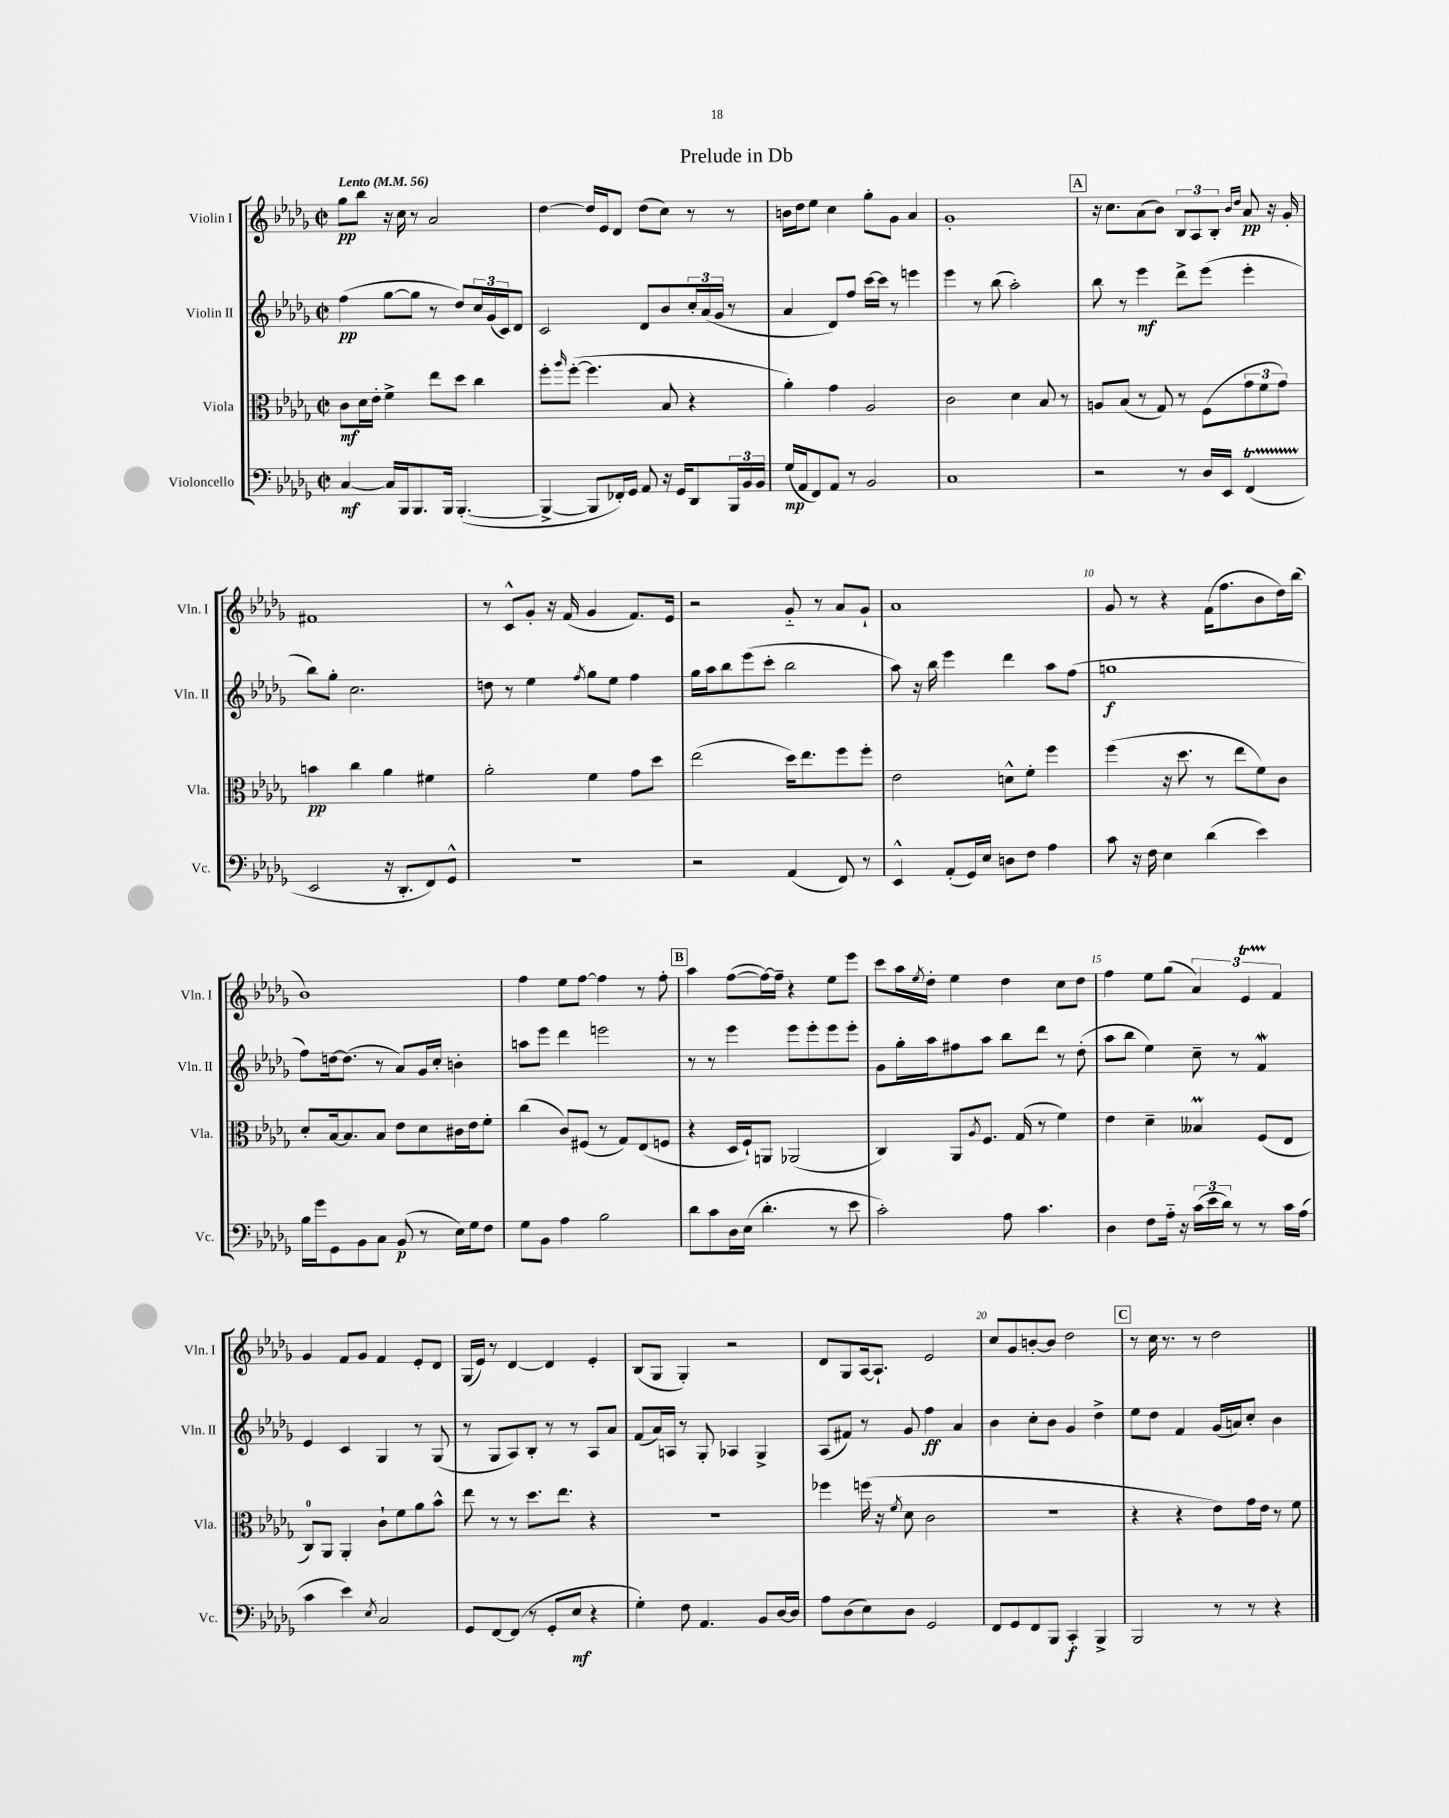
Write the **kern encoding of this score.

**kern	**dynam	**kern	**dynam	**kern	**dynam	**kern	**dynam
*part4	*part4	*part3	*part3	*part2	*part2	*part1	*part1
*staff4	*staff4	*staff3	*staff3	*staff2	*staff2	*staff1	*staff1
*I"Violoncello	*	*I"Viola	*	*I"Violin II	*	*I"Violin I	*
*I'Vc.	*	*I'Vla.	*	*I'Vln. II	*	*I'Vln. I	*
*clefF4	*	*clefC3	*	*clefG2	*	*clefG2	*
*k[b-e-a-d-g-]	*	*k[b-e-a-d-g-]	*	*k[b-e-a-d-g-]	*	*k[b-e-a-d-g-]	*
*M2/2	*	*M2/2	*	*M2/2	*	*M2/2	*
*met(c|)	*	*met(c|)	*	*met(c|)	*	*met(c|)	*
*MM56	*	*MM56	*	*MM56	*	*MM56	*
=1	=1	=1	=1	=1	=1	=1	=1
!	!	!	!	!	!	!LO:TX:a:B:t=Lento	!
[4C/	mf	8c\L	mf	(4ff\	pp	8gg-\L	pp
.	.	16d-\L	.	.	.	8bb-\J	.
.	.	16e-'\JJ	.	.	.	.	.
16C/LL]	.	4f^\	.	[8gg-\L	.	16r	.
16BBB-/J	.	.	.	.	.	16cc\	.
8.BBB-/	.	.	.	8gg-\J]	.	8r	.
.	.	8ee-\L	.	8r	.	2a-/	.
16BBB-/Jk	.	.	.	.	.	.	.
([4.BBB-'/	.	8dd-\J	.	8dd-/L)	.	.	.
.	.	4cc\	.	24cc/L	.	.	.
.	.	.	.	(24g-/	.	.	.
.	.	.	.	24c/J)	.	.	.
.	.	.	.	8d-/J	.	.	.
=2	=2	=2	=2	=2	=2	=2	=2
4BBB-^/_	.	8ff'\L	.	2c/	.	[4dd-\	.
.	.	16qqaa-/	.	.	.	.	.
.	.	([8ff'\J	.	.	.	.	.
8BBB-/L]	.	4.ff\]	.	.	.	16dd-/LL]	.
.	.	.	.	.	.	16e-/J	.
16FF-X'/L)	.	.	.	.	.	8d-/J	.
16GG-/JJ	.	.	.	.	.	.	.
8AA-/	.	.	.	8d-/L	.	(8dd-\L	.
16r	.	8B-/	.	8b-/	.	8cc\J)	.
16GG-/KL	.	.	.	.	.	.	.
8DD-/	.	4r	.	24cc'/L	.	8r	.
.	.	.	.	(24a-/	.	.	.
.	.	.	.	24g-/JJ	.	.	.
24BBB-/L	.	.	.	8r	.	8r	.
24BB-/	.	.	.	.	.	.	.
24BB-/JJ	.	.	.	.	.	.	.
=3	=3	=3	=3	=3	=3	=3	=3
(16G-/LL	mp	4a-'\)	.	4a-/	.	16bn\LL	.
16AA-/J	.	.	.	.	.	16dd-\J	.
8FF/)	.	.	.	.	.	8ee-\J	.
8AA-/J	.	4g-\	.	8d-/L)	.	4cc\	.
8r	.	.	.	8ff/J	.	.	.
2BB-/	.	2A-/	.	[16ccc\LL	.	8gg-'\L	.
.	.	.	.	16ccc\JJ]	.	.	.
.	.	.	.	8r	.	8g-\J	.
.	.	.	.	4eeen\	.	4a-/	.
=4	=4	=4	=4	=4	=4	=4	=4
1C	.	2c\	.	4eee-\	.	1g-'	.
.	.	.	.	8r	.	.	.
.	.	.	.	(8bb-\	.	.	.
.	.	4d-\	.	2aa-'\)	.	.	.
.	.	8B-/	.	.	.	.	.
.	.	8r	.	.	.	.	.
!!LO:REH:place=s1:t=A
=5	=5	=5	=5	=5	=5	=5	=5
2r	.	8An/L	.	8bb-\	.	16r	.
.	.	.	.	.	.	8.cc\L	.
.	.	(8B-/J	.	8r	.	.	.
.	.	8r	.	4eee-\	mf	(8a-\	.
.	.	8G-/)	.	.	.	8b-\J)	.
8r	.	8r	.	8ddd-^\L	.	12B-/L	.
.	.	.	.	.	.	12A-/	.
16D-/LL	.	(8F\L	.	(8eee-\J	.	.	.
.	.	.	.	.	.	12B-'/J	.
16EE-/JJ	.	.	.	.	.	.	.
.	.	.	.	.	.	16qqb-/LL	.
.	.	.	.	.	.	16qqdd-/JJ	.
(4FFt/	.	12g-\	.	4eee-'\	.	8a-/	pp
.	.	12f\	.	.	.	.	.
.	.	.	.	.	.	16r	.
.	.	12g-\J)	.	.	.	.	.
.	.	.	.	.	.	16g-'/	.
!!LO:LB:g=z
=6	=6	=6	=6	=6	=6	=6	=6
2EE-/	.	4bn\	pp	8bb-\L)	.	1f#X	.
.	.	.	.	8gg-'\J	.	.	.
.	.	4cc\	.	2.cc\	.	.	.
16r	.	4a-\	.	.	.	.	.
8.DD-'/L	.	.	.	.	.	.	.
8FF/)	.	4f#X\	.	.	.	.	.
8GG-^^/J	.	.	.	.	.	.	.
=7	=7	=7	=7	=7	=7	=7	=7
1r	.	2a-'\	.	8ddn\	.	8r	.
.	.	.	.	8r	.	8c^^/L	.
.	.	.	.	4ee-\	.	8g-'/J	.
.	.	.	.	.	.	16r	.
.	.	.	.	.	.	(16f/	.
.	.	.	.	8qff/	.	.	.
.	.	4f\	.	8gg-\L	.	4g-/	.
.	.	.	.	8ee-\J	.	.	.
.	.	8g-\L	.	4ff\	.	8.f/L)	.
.	.	8dd-\J	.	.	.	.	.
.	.	.	.	.	.	16e-/Jk	.
=8	=8	=8	=8	=8	=8	=8	=8
2r	.	(2ee-\	.	16gg-\LL	.	2r	.
.	.	.	.	16aa-\J	.	.	.
.	.	.	.	8bb-\	.	.	.
.	.	.	.	(8eee-\	.	.	.
.	.	.	.	8ccc'\J	.	.	.
(4AA-/	.	16dd-\KL)	.	2bb-\	.	8g-/	.
.	.	8.ee-\	.	.	.	.	.
.	.	.	.	.	.	8r	.
8FF/)	.	8ff\	.	.	.	8a-/L	.
8r	.	8ff'\J	.	.	.	8g-`/J	.
=9	=9	=9	=9	=9	=9	=9	=9
4EE-^^/	.	2e-\	.	8aa-\)	.	1a-	.
.	.	.	.	16r	.	.	.
.	.	.	.	16bb-\	.	.	.
(8AA-'/L	.	.	.	4eee-\	.	.	.
16GG-/L)	.	.	.	.	.	.	.
16E-/JJ	.	.	.	.	.	.	.
8Dn\L	.	8dn^^\L	.	4ddd-\	.	.	.
8F\J	.	8f'\J	.	.	.	.	.
4A-\	.	4ff\	.	8aa-\L	.	.	.
.	.	.	.	(8ff\J	.	.	.
=10	=10	=10	=10	=10	=10	=10	=10
8c\	.	(4ff\	.	1ggn	f	8g-/	.
16r	.	.	.	.	.	8r	.
16F\	.	.	.	.	.	.	.
4E-\	.	16r	.	.	.	4r	.
.	.	8.dd-\	.	.	.	.	.
(4d-\	.	8r	.	.	.	(16f\KL	.
.	.	.	.	.	.	8.ff\	.
.	.	8ee-\L	.	.	.	.	.
4e-\)	.	8f\)	.	.	.	8b-\	.
.	.	8c\J	.	.	.	16dd-\L)	.
.	.	.	.	.	.	(16bb-\JJ	.
!!LO:LB:g=z
=11	=11	=11	=11	=11	=11	=11	=11
16B-\LL	.	8d-'/L	.	8ff\L)	.	1b-)	.
16g-\J	.	.	.	.	.	.	.
8GG-\	.	[16B-/k	.	[16ddn\k	.	.	.
.	.	8.B-/]	.	(8.dd\J]	.	.	.
8BB-\	.	.	.	.	.	.	.
8C\J	.	8B-/J	.	8r	.	.	.
(8BB-/	p	8e-\L	.	8a-/L)	.	.	.
8r	.	8d-\	.	16g-/L	.	.	.
.	.	.	.	16cc'/JJ	.	.	.
16E-\LL)	.	16c#X\L	.	4bn'\	.	.	.
16G-\J	.	16e-\J	.	.	.	.	.
8F\J	.	8f'\J	.	.	.	.	.
=12	=12	=12	=12	=12	=12	=12	=12
8G-\L	.	(4cc\	.	8aan\L	.	4ff\	.
8BB-\J	.	.	.	8eee-\J	.	.	.
4A-\	.	8c/L)	.	4ddd-\	.	8ee-\L	.
.	.	(8F#X/J	.	.	.	[8ff\J	.
2B-\	.	8r	.	2eeen\	.	4ff\]	.
.	.	8G-/L)	.	.	.	.	.
.	.	(8E-/	.	.	.	8r	.
.	.	8Fn/J	.	.	.	8ff'\	.
!!LO:REH:place=s1:t=B
=13	=13	=13	=13	=13	=13	=13	=13
8d-\L	.	4r	.	8r	.	4aa-\	.
8c\	.	.	.	8r	.	.	.
16D-\L	.	16D-/LL	.	4eee-\	.	([8ff\L	.
(16E-\JJ	.	16F`/J)	.	.	.	.	.
4.d-'\	.	8AAn/J	.	.	.	16ff\L_)	.
.	.	.	.	.	.	16ff~\JJ]	.
.	.	(2AA-X/	.	8eee-\L	.	4r	.
.	.	.	.	8eee-'\	.	.	.
8r	.	.	.	8eee-\	.	8ee-\L	.
8e-\	.	.	.	8eee-'\J	.	8eee-\J	.
=14	=14	=14	=14	=14	=14	=14	=14
2c'\)	.	4C/)	.	8g-\L	.	8ccc\L	.
.	.	.	.	16gg-'\L	.	16aa-\L	.
.	.	.	.	.	.	8qee-/	.
.	.	.	.	16aa-\J	.	16dd-'\JJ	.
.	.	8AA-/L	.	8ff#X\	.	4ee-\	.
.	.	8qA-/	.	.	.	.	.
.	.	8.F/J	.	8aa-\J	.	.	.
8A-\	.	.	.	8bb-\L	.	4dd-\	.
.	.	(16G-/	.	.	.	.	.
4.c\	.	8r	.	8ddd-\J	.	.	.
.	.	4f\)	.	8r	.	8cc\L	.
.	.	.	.	(8dd-'\	.	8dd-\J	.
=15	=15	=15	=15	=15	=15	=15	=15
4D-\	.	4e-\	.	8aa-\L	.	4ff\	.
.	.	.	.	8bb-\J	.	.	.
8F\L	.	4d-~\	.	4ee-\)	.	8ee-\L	.
16A-\Jk	.	.	.	.	.	(8gg-\J	.
16r	.	.	.	.	.	.	.
(24c\LL	.	4B--XM/	.	8cc~\	.	6a-/)	.
24e-\	.	.	.	.	.	.	.
24d-\JJ)	.	.	.	.	.	.	.
8r	.	.	.	8r	.	.	.
.	.	.	.	.	.	6e-T/	.
8r	.	(8F/L	.	4fW/	.	.	.
.	.	.	.	.	.	6f/	.
16c\LL	.	8E-/J	.	.	.	.	.
(16A-\JJ	.	.	.	.	.	.	.
!!LO:LB:g=z
=16	=16	=16	=16	=16	=16	=16	=16
4c\	.	8C/L)	.	4e-/	.	4g-/	.
.	.	8AA-/J	.	.	.	.	.
4e-\)	.	4AA-'/	.	4c/	.	8f/L	.
.	.	.	.	.	.	8g-/J	.
8qE-/	.	.	.	.	.	.	.
2C/	.	8c`\L	.	4G-/	.	4f/	.
.	.	8f\	.	.	.	.	.
.	.	8a-\	.	8r	.	8e-'/L	.
.	.	8b-^^\J	.	(8G-/	.	8d-/J	.
=17	=17	=17	=17	=17	=17	=17	=17
8GG-/L	.	8ee-\	.	8r	.	(16G-/LL	.
.	.	.	.	.	.	16e-/JJ)	.
[8FF/	.	8r	.	8G-/L	.	8r	.
(8FF/J]	.	8r	.	8A-/)	.	[4d-/	.
8r	.	8.dd-\L	.	8B-'/J	.	.	.
8GG-'/L	.	.	.	8r	.	4d-/]	.
.	.	8.ee-\J	.	.	.	.	.
8E-/J	mf	.	.	8r	.	.	.
4r	.	4r	.	8A-/L	.	4e-'/	.
.	.	.	.	8a-/J	.	.	.
=18	=18	=18	=18	=18	=18	=18	=18
4G-'\)	.	1r	.	(8f/L	.	(8B-/L	.
.	.	.	.	16a-/L)	.	8G-/J	.
.	.	.	.	16An/JJ	.	.	.
8F\	.	.	.	8r	.	4G-'/)	.
4.AA-/	.	.	.	8G-'/	.	.	.
.	.	.	.	4A-X/	.	2r	.
8BB-/L	.	.	.	4G-^/	.	.	.
[16D-/L	.	.	.	.	.	.	.
16D-/JJ]	.	.	.	.	.	.	.
=19	=19	=19	=19	=19	=19	=19	=19
8A-\L	.	4ff-X\	.	(8A-/L	.	8d-/L	.
(8D-\	.	.	.	8f#X/J)	.	8G-/	.
8E-\)	.	(16ffn\	.	8r	.	[16A-/k	.
.	.	16r	.	.	.	8.A-`/J]	.
.	.	8qf/	.	.	.	.	.
8D-\J	.	8d-\	.	8g-/	.	.	.
2GG-/	.	2c\	.	4ff\	ff	2e-/	.
.	.	.	.	4a-/	.	.	.
=20	=20	=20	=20	=20	=20	=20	=20
8FF/L	.	1r	.	4b-\	.	8cc/L	.
8GG-/	.	.	.	.	.	8g-/	.
8FF/	.	.	.	8cc'\L	.	[8bn'/	.
8BBB-/J	.	.	.	8b-\J	.	8b/J]	.
4CC'/	f	.	.	4g-/	.	2dd-\	.
4BBB-^/	.	.	.	4dd-^\	.	.	.
!!LO:REH:place=s1:t=C
=21	=21	=21	=21	=21	=21	=21	=21
2BBB-/	.	4r	.	8ee-\L	.	8r	.
.	.	.	.	8dd-\J	.	16cc\	.
.	.	.	.	.	.	8.r	.
.	.	4r	.	4f/	.	.	.
.	.	.	.	.	.	8r	.
8r	.	8e-\L)	.	(16g-/LL	.	2dd-\	.
.	.	.	.	16an/J)	.	.	.
8r	.	16g-\L	.	8cc'/J	.	.	.
.	.	16e-\JJ	.	.	.	.	.
4r	.	8r	.	4b-\	.	.	.
.	.	8f\	.	.	.	.	.
==	==	==	==	==	==	==	==
*-	*-	*-	*-	*-	*-	*-	*-
